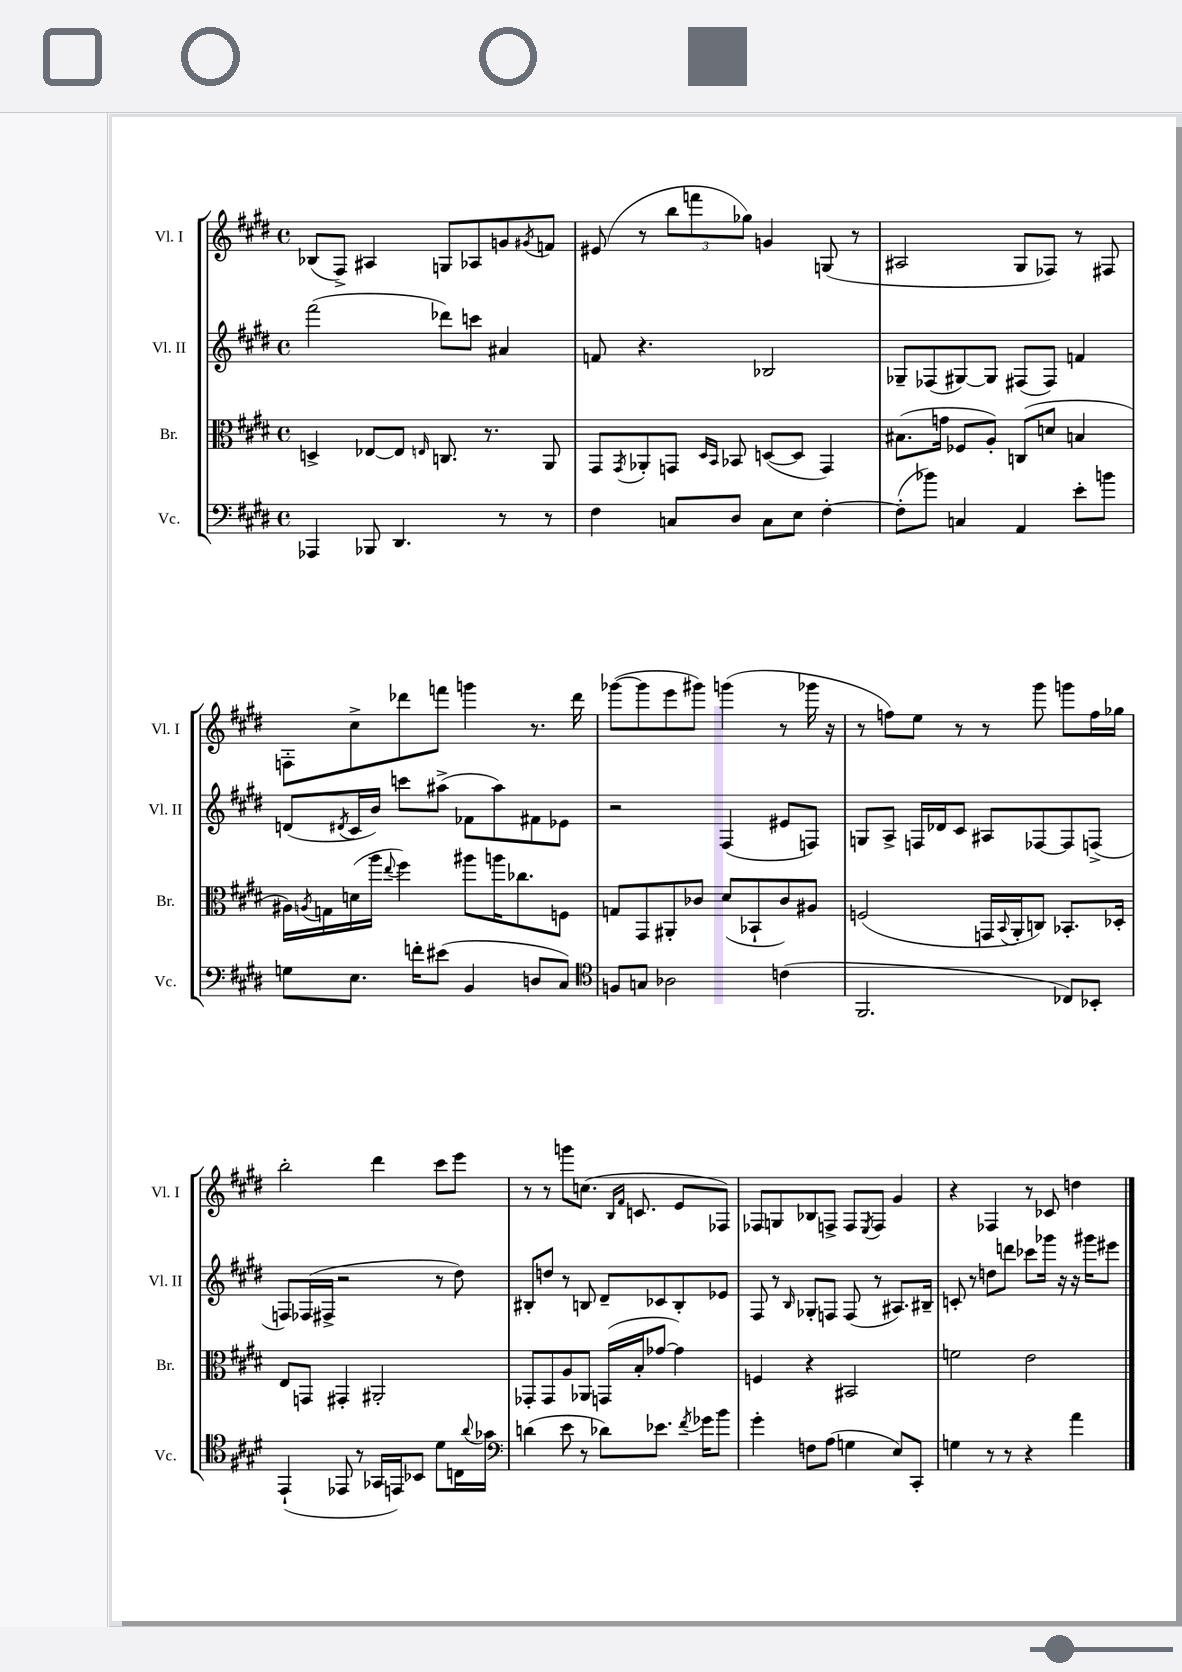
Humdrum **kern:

**kern	**kern	**kern	**kern
*part4	*part3	*part2	*part1
*staff4	*staff3	*staff2	*staff1
*I"Vc.	*I"Br.	*I"Vl. II	*I"Vl. I
*I'Vc.	*I'Br.	*I'Vl. II	*I'Vl. I
*clefF4	*clefC3	*clefG2	*clefG2
*k[f#c#g#d#]	*k[f#c#g#d#]	*k[f#c#g#d#]	*k[f#c#g#d#]
*M4/4	*M4/4	*M4/4	*M4/4
*met(c)	*met(c)	*met(c)	*met(c)
=7	=7	=7	=7
4AAA-X/	4Dn^/	(2fff#\	(8B-X/L
.	.	.	8F#^/J)
8BBB-X/	[8E-X/L	.	4A#X/
4.DD#/	8E-/J]	.	.
.	16qqEn/	.	.
.	8.Cn/	8ddd-X\L)	8Gn/L
.	.	8cccn\J	8A-X/
.	8.r	.	.
8r	.	4a#X/	8gn/
.	.	.	8qg#X/
8r	8AA/	.	8fn/J
=8	=8	=8	=8
4F#\	8GG#/L	8fn/	(8e#X/
.	8qGG#/	.	.
.	8AA-X'/	4.r	8r
8Cn/L	8GGn/J	.	12bb\L
.	.	.	12fffn\
.	16qqD#/LL	.	.
.	16qqBB/JJ	.	.
8D#/J	8BB-X/	.	.
.	.	.	12gg-X\J)
8C\L	([8Dn/L	2B-X/	4gn/
8E\J	8D/J]	.	.
[4F#'\	4GG/)	.	(8Gn/
.	.	.	8r
=9	=9	=9	=9
(8F#'\L]	(8.B#X\L	8G-X~/L	2A#X/
8b-X\J)	.	(8F-X/	.
.	16gn\Jk	.	.
4Cn/	8F-X/L	[8G#X/)	.
.	8A'/J)	8G#/J]	.
4AA/	(8Cn/L	(8F#X/L	8G#/L
.	8dn/J	8F#/J)	8F-X/J)
8e'\L	4Bn/	4fn/	8r
8bn\J	.	.	8F#X/
!!LO:LB:g=z
=10	=10	=10	=10
8Gn\L	16A#X\LL)	(8dn/L	8Fn'\L
.	8qAn/	.	.
.	16Gn\	.	.
.	.	8qd#X/	.
8.E\J	(16dn\	16c#/L	8cc#^\
.	16aa\JJ	16b/JJ)	.
.	8qqee/	.	.
.	4ff#\)	8cccn\L	8ddd-X\
16fn'\KL	.	.	.
(8e#X\J	.	(8aa#X^\J	8fffn\J
4BB/	8aa#X\L	8f-X\L	4gggn\
.	16aan\K	8aa#\)	.
.	8.cc-X\	.	.
8Dn/L	.	8f#X\	8.r
8C#/J)	8Fn\J	8e-X\J	.
.	.	.	16ddd-\
=11	=11	=11	=11
*clefC4	*	*	*
8Fn/L	8Gn/L	2r	([8ggg-X\L
8Gn/J	8GG#/	.	8ggg-\]
2A-X\	8AA#X'/	.	8eee\
.	8c-X/J	.	8ggg#X\J)
.	(8d#/L	(4F#/	(4gggn\
.	8BB-X`/	.	.
(4cn\	8c-/)	8e#X/L	8r
.	8A#X/J	8Fn/J)	16ggg-X\
.	.	.	16r
=12	=12	=12	=12
2.FF#/	(2Fn/	8Gn/L	8r
.	.	8A^/J	8ffn\L)
.	.	16Fn/LL	8ee\J
.	.	16d-X/J	.
.	.	8c#/J	8r
.	16GGn/LL	8A#X/L	8r
.	8qqBB/	.	.
.	16AA'/J	.	.
.	8Cn/J)	[8F-X/	8ggg#\
8C-X/L)	8.BB-X'/L	8F-/]	8gggn\L
8BB-X'/J	.	(8Fn^/J	16ff\L
.	16D-X'/Jk	.	16gg-X\JJ
!!LO:LB:g=z
=13	=13	=13	=13
(4EE`/	8E/L	8Fn/L)	2bb'\
.	8GGn/J	(16F-X/L	.
.	.	16F#X^/JJ	.
8EE-X/	4GG#X'/	2r	.
8r	.	.	.
16GG-X/LL	2AA#X'/	.	4ddd#\
16EEn/J)	.	.	.
8BB-X/J	.	.	.
8d#\L	.	8r	8ccc#\L
16Cn\L	.	8dd#\)	8eee\J
8qqa/	.	.	.
16g-X\JJ	.	.	.
=14	=14	=14	=14
*clefF4	*	*	*
(4dn\	8GG-X'/L	8B#X'/L	8r
.	8GG-/	8ddn/J	8r
8e\	8A/	8r	8gggn\L
8r	8AA-X/J	8Bn/	(8.ccn\J
8d-X\L)	(16GGn/LL	8d#~/L	.
.	.	.	16qqB/LL
.	.	.	16qqf#/JJ
.	16B'/J	.	8.cn/
8.e-X\J	[8g-X/J	8c-X/	.
.	4g-\])	8B'/	8e/L
8qf#/	.	.	.
16g-X\KL	.	.	.
8b\J	.	8e-X/J	8F-X/J)
=15	=15	=15	=15
4g#'\	4Fn/	8F#/	8F-X/L
.	.	8r	8Gn/
.	.	16qqB/	.
8Fn\L	4r	8G-X'/L	8B-X/
(8A\J	.	8Fn/J	8Fn^/J
4Gn\	2BB#X/	(8F/	8F/L
.	.	.	8qE/
.	.	8r	8F/J
8E/L)	.	8.A#X/L)	4g#/
8CC#'/J	.	.	.
.	.	16B#X~/Jk	.
=16	=16	=16	=16
4Gn\	2fn\	8cn'/	4r
.	.	8r	.
8r	.	8ddn\L	4F-X/
8r	.	8dddn\J	.
4r	2e\	8ccc-X\L	8r
.	.	16ggg-X\Jk	8c-X/
.	.	16r	.
4a\	.	16r	4ddn\
.	.	16ggg#X\KL	.
.	.	8eee#X\J	.
==	==	==	==
*-	*-	*-	*-
